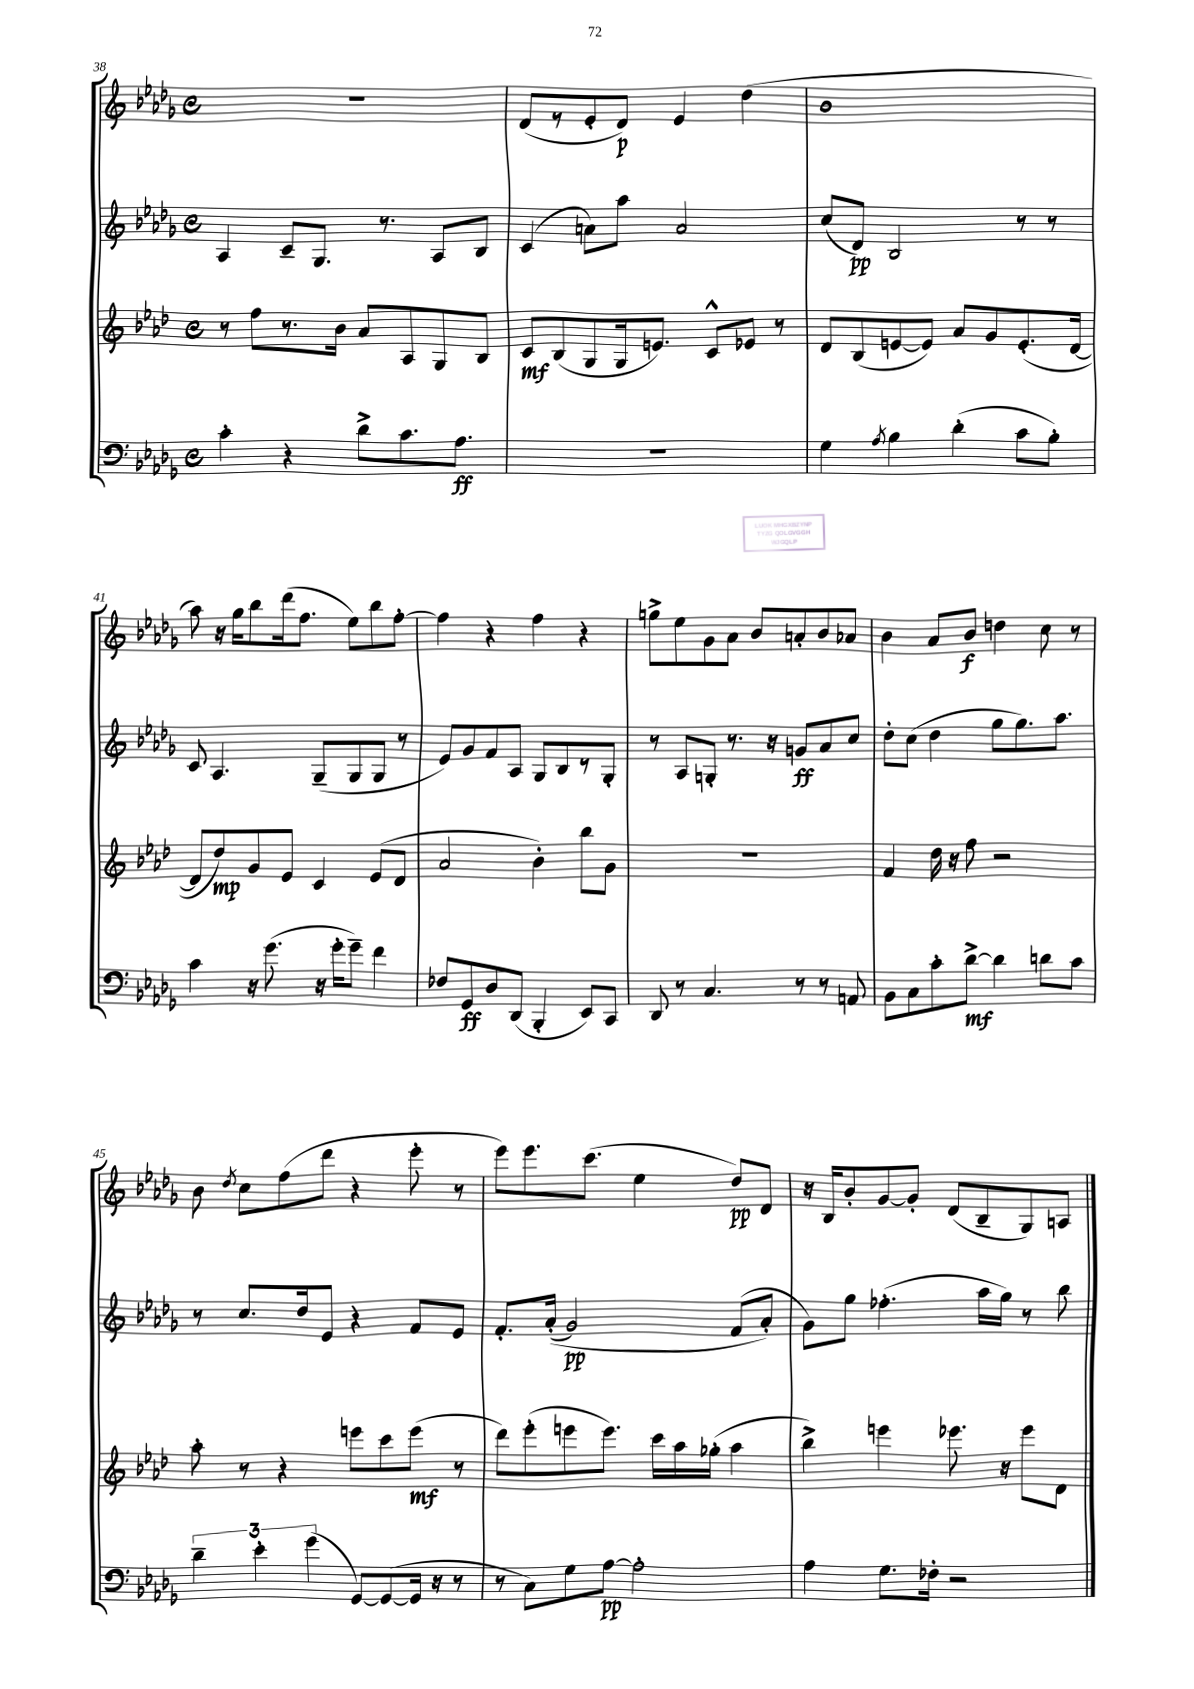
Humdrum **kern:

**kern	**kern	**kern	**kern
*staff4	*staff3	*staff2	*staff1
*clefF4	*clefG2	*clefG2	*clefG2
*k[b-e-a-d-g-]	*k[b-e-a-d-]	*k[b-e-a-d-g-]	*k[b-e-a-d-g-]
*M4/4	*M4/4	*M4/4	*M4/4
*met(c)	*met(c)	*met(c)	*met(c)
4c'	8r	4A-	1r
.	8ff	.	.
4r	8.r	8c~	.
.	.	8.G-	.
.	16b-	.	.
8d-^	8a-	.	.
.	.	8.r	.
8.c	8A-	.	.
.	8G	8A-	.
8.A-	.	.	.
.	8B-	8B-	.
=	=	=	=
1r	8c	(4c	(8d-
.	(8B-	.	8r
.	8G	8a)	8e-'
.	16G	8aa-	8d-)
.	8.e)	.	.
.	.	2a	4e-
.	8c^^	.	.
.	8e-	.	(4dd-
.	8r	.	.
=	=	=	=
4G-	8d-	(8cc	1b-
.	(8B-	8d-)	.
8qA-	.	.	.
4B-	[8e	2B-	.
.	8e])	.	.
(4d-'	8a-	.	.
.	8g	.	.
8c	(8.e'	8r	.
8B-')	.	8r	.
.	[16d-	.	.
=	=	=	=
4c	8d-]	8c	8aa-)
.	8dd-)	4.A-	16r
.	.	.	16gg-
16r	8g	.	8bb-
(8.g-	.	.	.
.	8e-	.	(16ddd-
.	.	.	8.ff
16r	4c	(8G-~	.
16g-'	.	.	.
8g-~)	.	8G-	8ee-)
4f	(8e-	8G-	8bb-
.	8d-	8r	[8ff'
=	=	=	=
8F-	2a-	8e-)	4ff]
8GG-	.	8g-	.
8D-	.	8f	4r
(8DD-	.	8A-	.
4BBB-'	4b-')	8G-	4ff
.	.	8B-	.
8EE-)	8bb-	8r	4r
8CC	8g	8G-'	.
=	=	=	=
8DD-	1r	8r	8gg^
8r	.	8A-	8ee-
4.C	.	8G'	8g-
.	.	8.r	8a-
.	.	.	8b-
.	.	16r	.
8r	.	8g	8a'
8r	.	8a-	8b-
8AA	.	8cc	8a-
=	=	=	=
8BB-	4f	8dd-'	4b-
8C	.	(8cc	.
8c'	16dd-	4dd-	8a-
.	16r	.	.
[8d-^	8ff	.	8b-
4d-]	2r	8gg-	4dd
.	.	8.gg-)	.
8d	.	.	8cc
.	.	8.aa-	.
8c	.	.	8r
=	=	=	=
6d-~	8aa-'	8r	8b-
.	.	.	8qdd-
.	8r	8.cc	8cc
6e-'	.	.	.
.	4r	.	(8ff
.	.	16dd-	.
(6g-	.	.	.
.	.	8e-	8ddd-
[8GG-)	8eee	4r	4r
(8GG-_	8ccc	.	.
16GG-]	(8eee	8f	8eee-'
16r	.	.	.
8r	8r	8e-	8r
=	=	=	=
8r	8ddd-)	8.f'	8eee-)
8C)	(8eee-'	.	8.eee-
.	.	&((16a-'	.
8G-	8eee	2g-)	.
.	.	.	(8.ccc
[8A-	8.eee)	.	.
2A-']	.	.	4ee-
.	16ccc	.	.
.	16aa-	.	.
.	(16gg-'	.	.
.	4aa-	(8f	8dd-)
.	.	8a-'&)	8d-
=	=	=	=
4A-	4bb-^)	8g-)	16r
.	.	.	16B-
.	.	8gg-	8b-'
8.G-	4eee	(4.ff-'	[8g-
.	.	.	8g-']
16F-'	.	.	.
2r	8.eee-	.	(8d-
.	.	16aa-	8B-~
.	16r	16gg-)	.
.	8eee-	8r	8G-)
.	8d-	8bb-	8A
==	==	==	==
*-	*-	*-	*-
